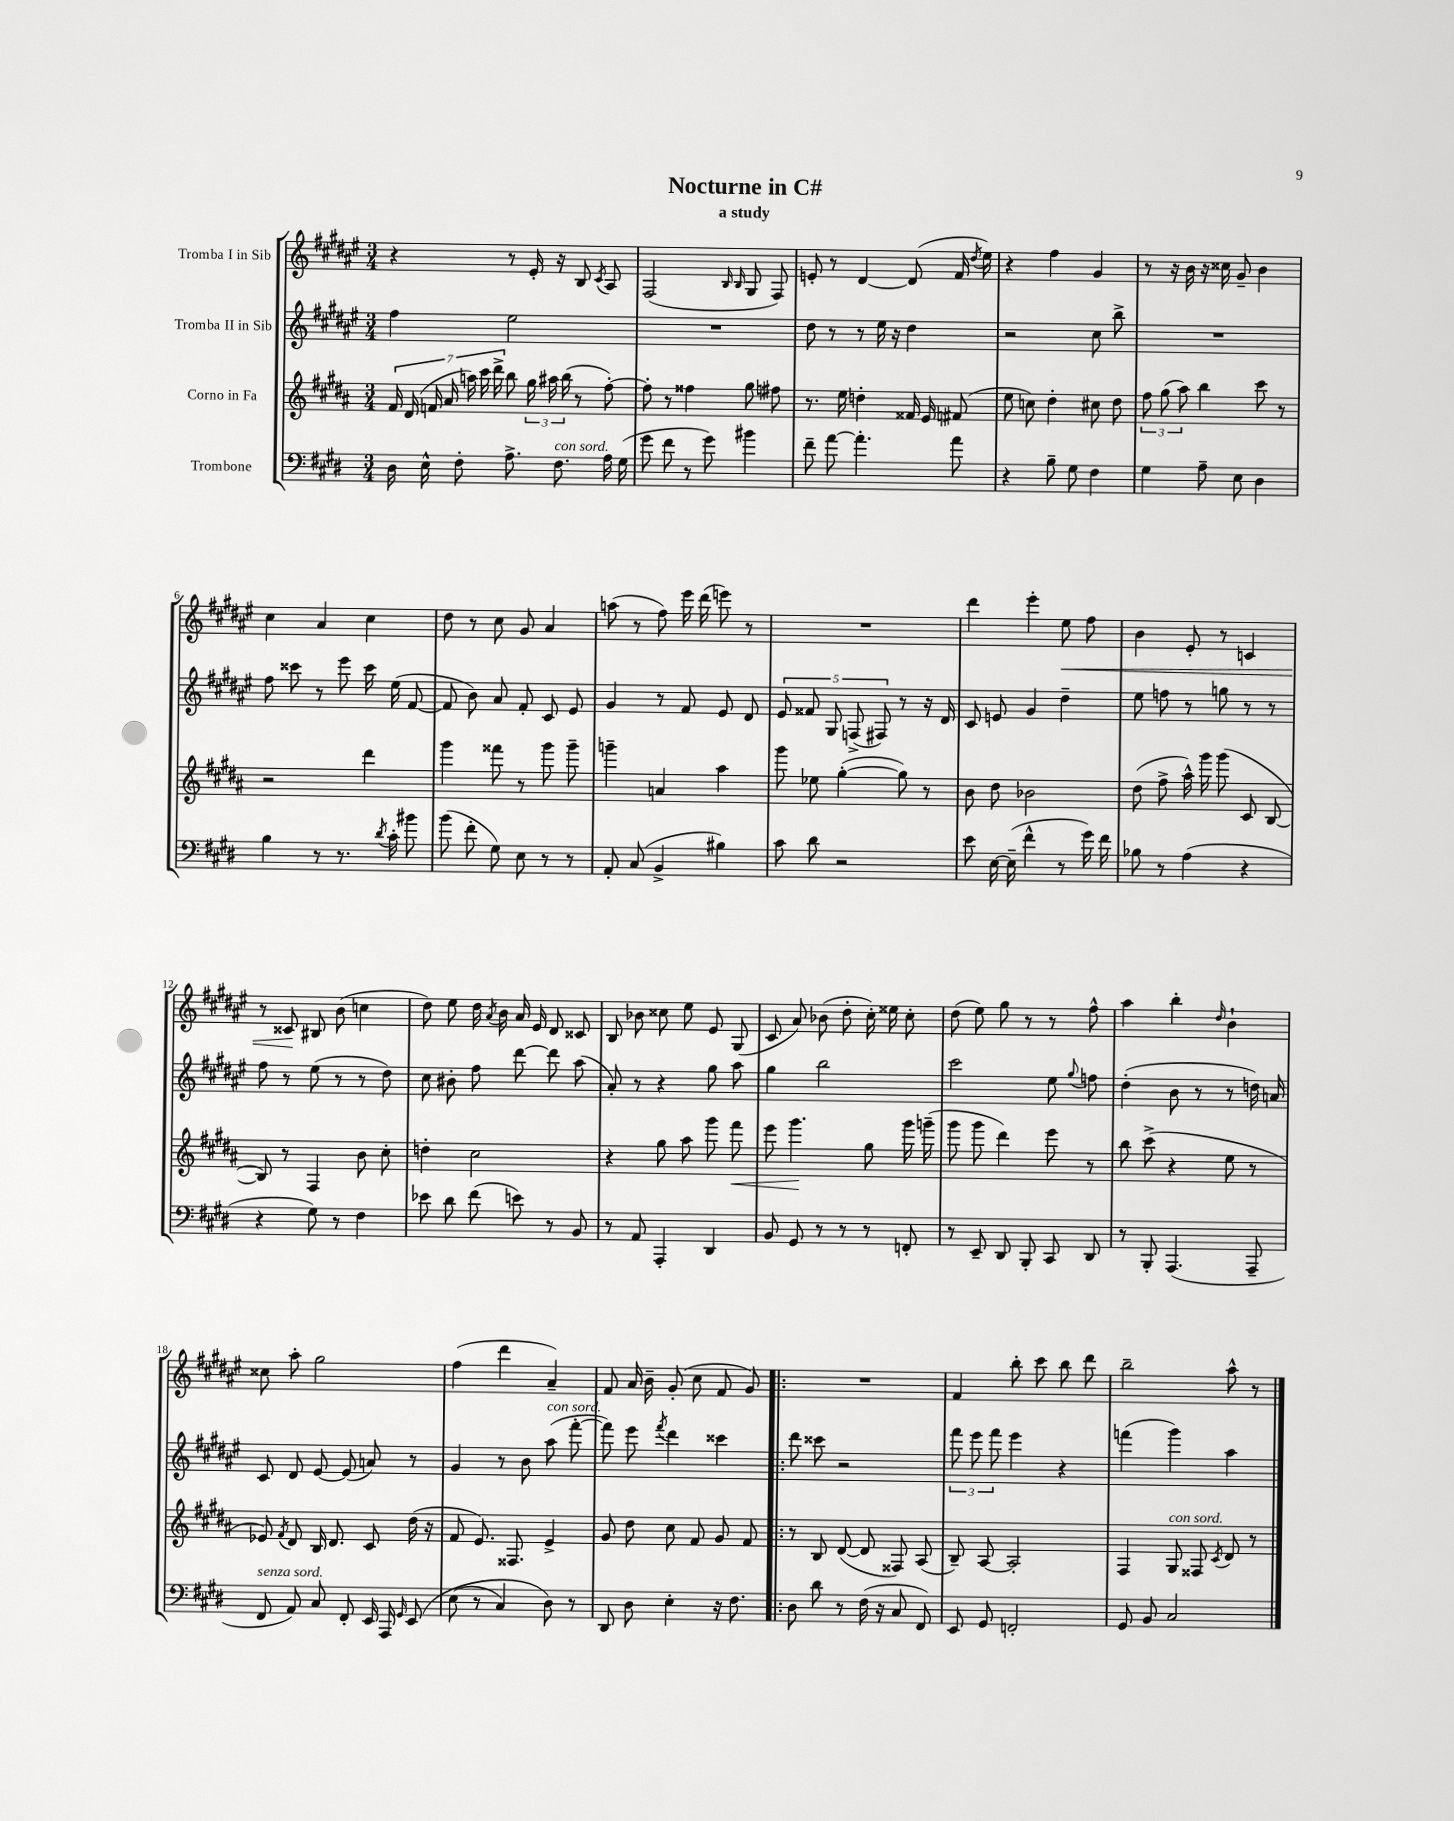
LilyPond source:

\header { title = "Nocturne in C#" subtitle = "a study" }
<<
\new StaffGroup <<
\new Staff = "s0" \with { instrumentName = "Tromba I in Sib" } {
    \clef treble \key fis \major \numericTimeSignature \time 3/4
    \autoBeamOff r4 r8 eis'16-. r16 b8 \acciaccatura { cis'8 } ais8 |
    fis2( \grace { b16 b16 } gis8 fis8) |
    e'8-. r8 dis'4~ dis'8( fis'16 \acciaccatura { dis''8 } eis''16) |
    r4 fis''4 gis'4 |
    r8 r16 b'16 r16 cisis''16 gis'8-- b'4 |
    cis''4 ais'4 cis''4 |
    dis''8 r8 cis''8 gis'8 ais'4 |
    a''8( r8 fis''8) eis'''16 dis'''16( e'''8) r8 |
    R2. |
    dis'''4 eis'''4-. eis''8\< fis''8 |
    b'4 eis'8-. r8 c'4 |
    r8 cisis'8\! bis8 b'8( c''4 |
    dis''8) eis''8 dis''16 \acciaccatura { ais'8 } b'16 ais'16 eis'16 dis'8 cisis'8 |
    b8 bes'8 cisis''8 eis''8 eis'8 gis8( |
    cis'8 ais'8) bes'8( dis''8-. cis''16-.) eisis''16 cis''8-. |
    dis''8( eis''8) gis''8 r8 r8 fis''8-^ |
    ais''4 b''4-. \grace { dis''16 } b'4-! |
    cisis''8 ais''8-. gis''2 |
    fis''4( dis'''4 ais'4--) |
    fis'8 ais'16 b'16-- gis'8-.( cis''8 fis'8 gis'8) |
    \bar ".|:" R2. |
    fis'4 b''8-. cis'''8 b''8 dis'''8 |
    b''2-- ais''8-^ r8 \bar "|." |
}
\new Staff = "s1" \with { instrumentName = "Tromba II in Sib" } {
    \clef treble \key fis \major \numericTimeSignature \time 3/4
    \autoBeamOff fis''4 eis''2 |
    R2. |
    dis''8 r8 r8 eis''16 r16 dis''4 |
    r2 cis''8 b''8-> |
    R2. |
    fis''8 cisis'''8 r8 eis'''8 cisis'''16 eis''16( fis'8~ |
    fis'8 b'8) ais'8 fis'8-. cis'8 eis'8 |
    gis'4 r8 fis'8 eis'8 dis'8 |
    \tuplet 5/4 { eis'8 fisis'8 gis8 f8->( fis8) } r8 r16 dis'16 |
    cis'8 e'8 gis'4 dis''4-- |
    eis''8 f''8 r8 g''8 r8 r8 |
    fis''8 r8 eis''8( r8 r8 dis''8) |
    cis''8 bis'8-. fis''8 dis'''8~ dis'''8 ais''8( |
    ais'8-.) r8 r4 gis''8 ais''8 |
    gis''4 b''2 |
    cis'''2 eis''8 \appoggiatura { gis''8 } f''8 |
    dis''4-.( b'8 r8 r8 d''16) a'16 |
    cis'8 dis'8 eis'8~ eis'8( a'8) r8 |
    gis'4 r8 b'8 ais''8^\markup { \italic "con sord." }( fis'''8~-. |
    fis'''8) eis'''8 \acciaccatura { fis'''8 } dis'''4 cisis'''4 |
    \bar ".|:" dis'''8 cisis'''8 r2 |
    \tuplet 3/2 { fis'''8 eis'''8 fis'''8 } eis'''4 r4 |
    f'''4( gis'''4) ais''4 \bar "|." |
}
\new Staff = "s2" \with { instrumentName = "Corno in Fa" } {
    \clef treble \key b \major \numericTimeSignature \time 3/4
    \autoBeamOff \tuplet 7/4 { fis'16 dis'16( f'16 ais'16 a''16) cis'''16 dis'''16-> } b''8 \tuplet 3/2 { gis''16 ais''16 b''16( } r8 fis''8~-.) |
    fis''8-. r8 fisis''4 gis''8 fis''8 |
    r8. e''16 d''4-. fisis'16 e'16 fis'8( |
    e''8 c''8) dis''4-. cis''8 dis''8 |
    \tuplet 3/2 { fis''8 gis''8( ais''8) } b''4 cis'''8 r8 |
    r2 dis'''4 |
    gis'''4 fisis'''8 r8 gis'''8 gis'''8-- |
    g'''4-- a'4 ais''4 |
    gis'''8 ees''8 gis''4~-.( gis''8) r8 |
    b'8 dis''8 bes'2 |
    dis''8( fis''8-> ais''16-^) gis'''16 gis'''8( cis'8 b8~ |
    b8) r8 fis4 b'8 cis''8-. |
    d''4-. cis''2 |
    r4 gis''8 ais''8 gis'''8 fis'''8\< |
    e'''8 gis'''4.\! gis''8 gis'''16 g'''16--( |
    gis'''8 gis'''8 dis'''4) e'''8 r8 |
    b''8 cis'''8->( r4 e''8 r8 |
    ees'8) \acciaccatura { fis'8 } dis'8 b16 dis'8. cis'8 dis''16( r16 |
    fis'8 e'8.) fisis8. e'4-> |
    gis'8 dis''8 cis''8 fis'8 gis'8 fis'8 |
    \bar ".|:" r8 b8 dis'8~( dis'8 fisis8) ais8( |
    b8--) ais8~ ais2-. |
    fis4 gis8^\markup { \italic "con sord." } fisis8 \acciaccatura { cis'8 } dis'8 r8 \bar "|." |
}
\new Staff = "s3" \with { instrumentName = "Trombone" } {
    \clef bass \key e \major \numericTimeSignature \time 3/4
    \autoBeamOff dis16 e16-^ fis8-. a8.-> fis8.^\markup { \italic "con sord." } a16 gis16( |
    gis'8 fis'8 r8 gis'8) bis'4 |
    fis'8-- a'8~ a'4.-. a'8 |
    r4 b8-- gis8 fis4 |
    gis4 a8-- e8 dis4 |
    b4 r8 r8. \acciaccatura { dis'8 } cis'16-. bis'8 |
    b'8( fis'8-. gis8) e8 r8 r8 |
    a,8-. cis8( b,4-> bis4) |
    cis'8 dis'8 r2 |
    e'8 e16~ e16--( fis'4-^ r8 gis'16) fis'16 |
    bes8 r8 a4( r4 |
    r4 gis8) r8 fis4 |
    ees'8 dis'8 fis'8( e'8) r8 b,8 |
    r8 a,8 a,,4-. dis,4 |
    b,8 gis,8 r8 r8 r8 f,8-. |
    r8 e,8-- dis,8 b,,8-. cis,8 dis,8 |
    r8 b,,8-. a,,4.( a,,8-- |
    fis,8^\markup { \italic "senza sord." } a,8) cis8 fis,8-. e,16 a,,16 \grace { gis,16 } e,8\( |
    e8( r8 cis4) dis8\) r8 |
    dis,8 dis8 e4-. r16 fis8. |
    \bar ".|:" dis8 dis'8 r8 fis16( r16 cis8 fis,8) |
    e,8 gis,8 f,2-. |
    gis,8 b,8 cis2 \bar "|." |
}
>>
>>
